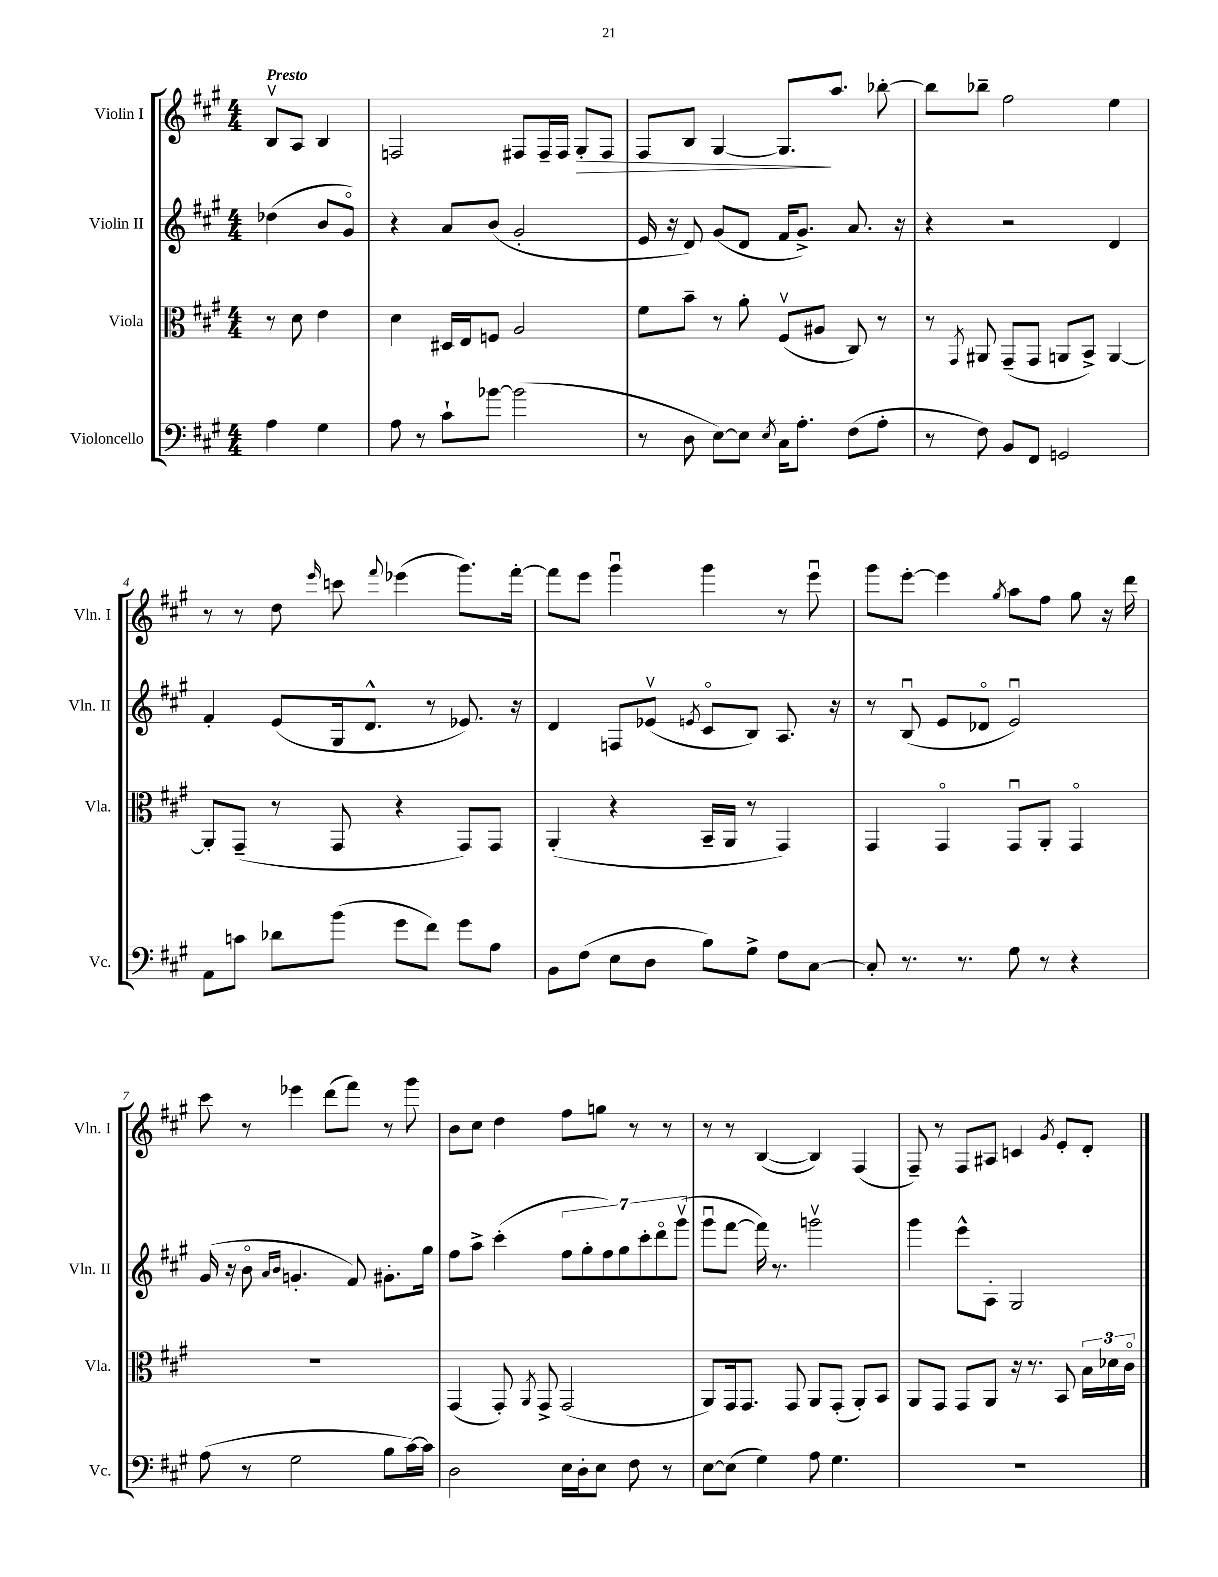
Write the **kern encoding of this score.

**kern	**kern	**kern	**kern	**dynam
*part4	*part3	*part2	*part1	*part1
*staff4	*staff3	*staff2	*staff1	*staff1
*I"Violoncello	*I"Viola	*I"Violin II	*I"Violin I	*
*I'Vc.	*I'Vla.	*I'Vln. II	*I'Vln. I	*
*clefF4	*clefC3	*clefG2	*clefG2	*
*k[f#c#g#]	*k[f#c#g#]	*k[f#c#g#]	*k[f#c#g#]	*
*M4/4	*M4/4	*M4/4	*M4/4	*
=	=	=	=	=
!	!	!	!LO:TX:a:B:t=Presto	!
4A\	8r	(4dd-X\	8Bv/L	.
.	8d\	.	8A/J	.
4G#\	4e\	8b/L	4B/	.
.	.	8g#/J)	.	.
=1	=1	=1	=1	=1
8A\	4d\	4r	2Fn/	.
8r	.	.	.	.
8c#`\L	16D#X/LL	8a/L	.	.
.	16E/J	.	.	.
[8b-X\J	8Fn/J	(8b/J	.	.
(2b-\]	2A/	2g#'/	8F#X/L	.
.	.	.	16F#~/L	.
.	.	.	16F#/JJ	.
!	!	!	!	!LO:HP:b
.	.	.	8G#'/L	>
.	.	.	8F#/J	.
=2	=2	=2	=2	=2
8r	8f#\L	16e/	8F#/L	.
.	.	16r	.	.
8D\	8b~\J	8d/)	8B/J	.
[8E\L)	8r	(8g#/L	[4G#/	.
8E\J]	8a'\	8d/J	.	.
8qE/	.	.	.	.
16C#\KL	(8F#v/L	16f#/KL	8.G#/L]	.
8.A'\J	.	8.g#^/J)	.	.
.	8A#X/J	.	.	.
.	.	.	8.aa/J	]
(8F#\L	8C#/)	8.a/	.	.
8A'\J	8r	.	[8bb-X'\	.
.	.	16r	.	.
=3	=3	=3	=3	=3
8r	8r	4r	8bb-\L]	.
.	8qGG#/	.	.	.
8F#\)	8AA#X/	.	8bb-X~\J	.
8BB/L	(8GG#~/L	2r	2ff#\	.
8FF#/J	8GG#/J	.	.	.
2GGn/	8AAn/L	.	.	.
.	8BB^/J)	.	.	.
.	[4AA/	4d/	4ee\	.
!!LO:LB:g=z
=4	=4	=4	=4	=4
8AA\L	8AA'/L]	4f#'/	8r	.
8cn\J	(8GG#~/J	.	8r	.
8d-X\L	8r	(8e/L	8dd\	.
.	.	.	16qqeee/	.
(8b\J	8GG#/	16G#/k	8cccn\	.
.	.	8.d^^/J	.	.
.	.	.	8qqfff#/	.
8g#\L	4r	.	(4eee-X\	.
8f#\J)	.	8r	.	.
8g#\L	8GG#/L)	8.e-X/)	8.ggg#\L)	.
8A\J	8GG#/J	.	.	.
.	.	16r	[16fff#'\Jk	.
=5	=5	=5	=5	=5
8BB\L	(4AA'/	4d/	8fff#\L]	.
(8F#\J	.	.	8eee\J	.
8E\L	4r	8Fn/L	4ggg#u\	.
8D\J	.	(8e-Xv/J	.	.
.	.	8qen/	.	.
8B\L)	16BB~/LL	8c#/L	4ggg#\	.
.	16AA/JJ	.	.	.
8G#^\J	8r	8B/J)	.	.
8F#\L	4GG#/)	8.A/	8r	.
[8C#\J	.	.	8eeeu\	.
.	.	16r	.	.
=6	=6	=6	=6	=6
8C#'/]	4GG#/	8r	8ggg#\L	.
8.r	.	(8Bu/	[8eee'\J	.
.	4GG#/	8e/L	4eee\]	.
8.r	.	.	.	.
.	.	8d-X/J	.	.
.	.	.	8qgg#/	.
8G#\	8GG#u/L	2eu/)	8aa\L	.
8r	8AA'/J	.	8ff#\J	.
4r	4GG#/	.	8gg#\	.
.	.	.	16r	.
.	.	.	16ddd\	.
!!LO:LB:g=z
=7	=7	=7	=7	=7
(8A\	1r	(16g#/	8ccc#\	.
.	.	16r	.	.
8r	.	8b\	8r	.
.	.	16qqa/LL	.	.
.	.	16qqb/JJ	.	.
2G#\	.	4.gn'/	4eee-X\	.
.	.	.	(8ddd\L	.
.	.	8f#/)	8fff#\J)	.
8B\L	.	8.g#X'\L	8r	.
[16c#\L)	.	.	8ggg#\	.
16c#\JJ]	.	16gg#\Jk	.	.
=8	=8	=8	=8	=8
2D\	(4GG#/	8ff#\L	8b\L	.
.	.	8aa^\J	8cc#\J	.
.	8GG#'/)	(4ccc#'\	4dd\	.
.	8qAA/	.	.	.
.	8GG#^/	.	.	.
16E\LL	(2GG#/	14ff#\L	8ff#\L	.
16D'\J	.	.	.	.
.	.	14gg#'\	.	.
8E\J	.	.	8ggn\J	.
.	.	14ff#\)	.	.
.	.	14gg#\	.	.
8F#\	.	.	8r	.
.	.	14ccc#'\	.	.
.	.	14ddd\	.	.
8r	.	.	8r	.
.	.	(14ggg#v\J	.	.
=9	=9	=9	=9	=9
[8E\L	8AA/L)	8ggg#u\L	8r	.
(8E\J]	16GG#/k	[8fff#\J	8r	.
.	8.GG#/J	.	.	.
4G#\)	.	16fff#\])	([4B/	.
.	.	8.r	.	.
.	8GG#/	.	.	.
8A\	8AA/L	2gggnv\	4B/])	.
4.G#\	(8GG#'/J	.	.	.
.	8AA'/L)	.	(4F#/	.
.	8BB/J	.	.	.
=10	=10	=10	=10	=10
1r	8AA/L	4ggg#\	8F#~/)	.
.	8GG#/J	.	8r	.
.	8GG#/L	8eee^^\L	8F#/L	.
.	8AA/J	8A'\J	8A#X/J	.
.	16r	2G#/	4cn/	.
.	8.r	.	.	.
.	.	.	8qg#/	.
.	8BB/	.	8e'/L	.
.	24B\LL	.	8d'/J	.
.	24d-X\	.	.	.
.	24c#\JJ	.	.	.
==	==	==	==	==
*-	*-	*-	*-	*-
